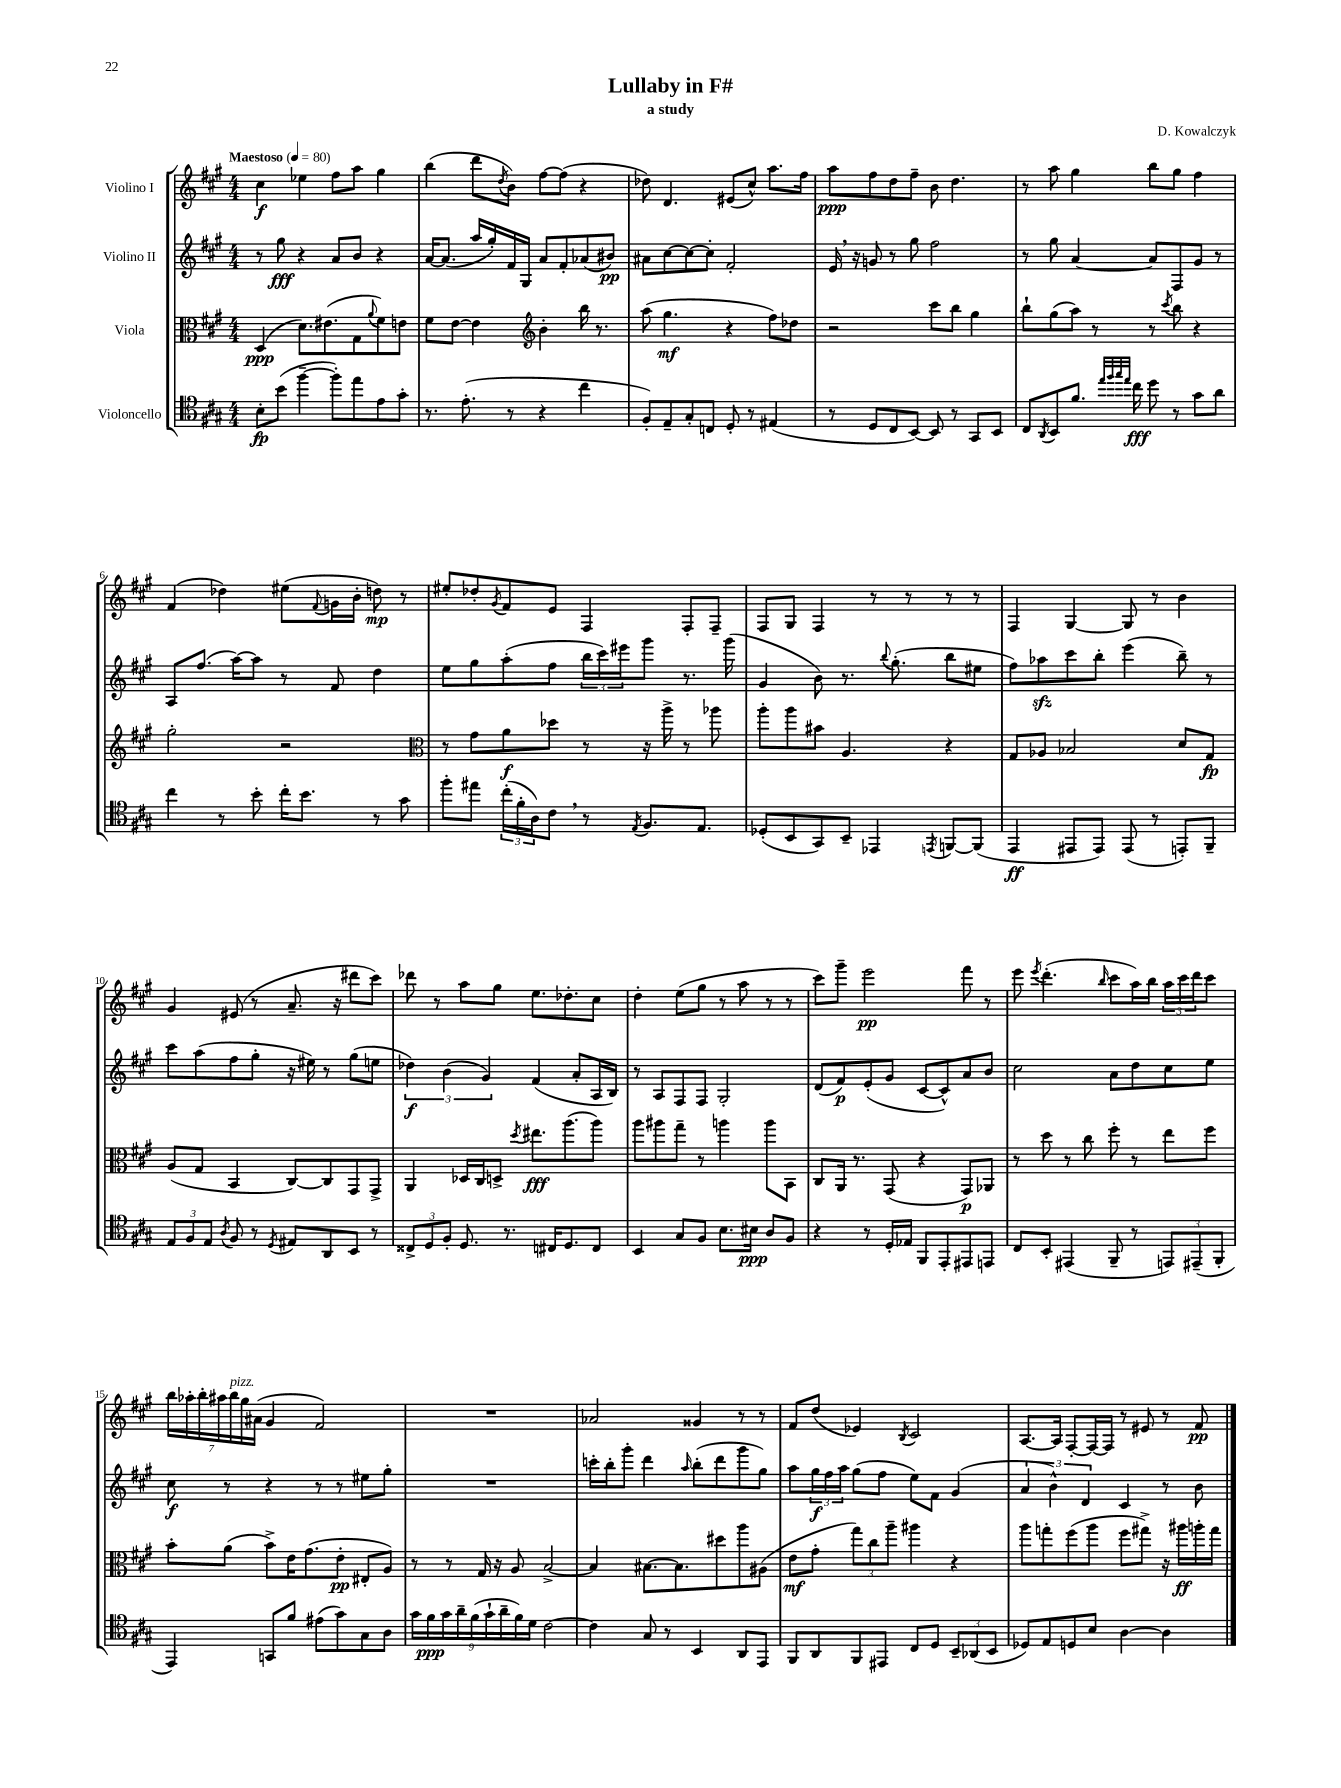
\header { title = "Lullaby in F#" composer = "D. Kowalczyk" subtitle = "a study" }
<<
\new StaffGroup <<
\new Staff = "s0" \with { instrumentName = "Violino I" } {
    \clef treble \key a \major \numericTimeSignature \time 4/4 \tempo "Maestoso" 4 = 80
    cis''4\f ees''4 fis''8 a''8 gis''4 |
    b''4( d'''8 \acciaccatura { d''8 } b'8) fis''8~ fis''8( r4 |
    des''8) d'4. eis'8( cis''8-^) a''8. fis''16 |
    a''8\ppp fis''8 d''8 fis''8-- b'8 d''4. |
    r8 a''8 gis''4 b''8 gis''8 fis''4 |
    fis'4( des''4) eis''8( \appoggiatura { fis'8 } g'16 b'16-. d''8\mp) r8 |
    eis''8-. des''8-. \acciaccatura { gis'8 } fis'8 e'8 fis4 fis8-. fis8-- |
    fis8 gis8 fis4 r8 r8 r8 r8 |
    fis4 gis4~ gis8 r8 b'4 |
    gis'4 eis'8( r8 a'8.-- r16 dis'''8 cis'''8) |
    des'''8 r8 a''8 gis''8 e''8. des''8.-. cis''8 |
    d''4-. e''8( gis''8 r8 a''8 r8 r8 |
    cis'''8) gis'''8-- e'''2\pp fis'''8 r8 |
    e'''8 \acciaccatura { e'''8 } d'''4.-.( \grace { b''16 } cis'''8 a''16) b''16 \tuplet 3/2 { a''16 cis'''16 d'''16 } cis'''8 |
    \tuplet 7/4 { b''16 aes''16-. b''16-. ais''16 b''16^\markup { \italic "pizz." } gis''16 ais'16( } gis'4 fis'2) |
    R1 |
    aes'2 gisis'4 r8 r8 |
    fis'8 d''8( ees'4) \acciaccatura { b8 } cis'2 |
    a8.~ a16 fis8~-. fis16~ fis16 r8 eis'8 r8 fis'8\pp \bar "|." |
}
\new Staff = "s1" \with { instrumentName = "Violino II" } {
    \clef treble \key a \major \numericTimeSignature \time 4/4
    r8 gis''8\fff r4 a'8 b'8 r4 |
    a'16~ a'8.( a''16 gis''16-.) fis'16 gis16 a'8 fis'8-. aes'8( bis'8\pp) |
    ais'8 cis''8~ cis''8~ cis''8-. fis'2-. |
    e'16 \breathe r16 g'8 r8 gis''8 fis''2 |
    r8 gis''8 a'4~ a'8 fis8 gis'8 r8 |
    a8 fis''8.( a''16~) a''8 r8 fis'8 d''4 |
    e''8 gis''8 a''8-.( fis''8 \tuplet 3/2 { b''16 cis'''16) eis'''16 } gis'''8 r8. gis'''16( |
    gis'4 b'8) r8. \appoggiatura { b''8 } gis''8.-.( b''8 eis''8 |
    fis''8) aes''8\sfz cis'''8 b''8-. e'''4( b''8--) r8 |
    cis'''8 a''8( fis''8 gis''8-. r16 eis''16) r8 gis''8( e''8 |
    \tuplet 3/2 { des''4\f) b'4( gis'4) } fis'4( a'8-. a16 b16) |
    r8 a8 fis8 fis8 gis2-. |
    d'8( fis'8\p) e'8-.( gis'8 cis'8~ cis'8-^) a'8 b'8 |
    cis''2 a'8 d''8 cis''8 e''8 |
    cis''8\f r8 r4 r8 r8 eis''8 gis''8-. |
    R1 |
    c'''16-. b''16-. gis'''8-. d'''4 \grace { a''16 } b''8-.( d'''8 gis'''8 gis''8) |
    a''8 \tuplet 3/2 { gis''16\f fis''16 a''16 } gis''8( fis''8 e''8) fis'8 gis'4( |
    \tuplet 3/2 { a'4 b'4-^) d'4 } cis'4 r8 b'8 \bar "|." |
}
\new Staff = "s2" \with { instrumentName = "Viola" } {
    \clef alto \key a \major \numericTimeSignature \time 4/4
    d4\ppp( d'8.) eis'8.( gis8 \appoggiatura { a'8 } fis'8) e'8 |
    fis'8 e'8~ e'4 \clef treble b'4-. b''16 r8. |
    a''8( gis''4.\mf r4 fis''8) des''8 |
    r2 cis'''8 b''8 gis''4 |
    b''8-! gis''8( a''8) r8 r8 \acciaccatura { cis'''8 } b''8 r4 |
    gis''2-. r2 |
    \clef alto r8 gis'8 a'8\f des''8 r8 r16 a''16-> r8 aes''8 |
    a''8-. a''8 bis'8 a4. r4 |
    gis8 aes8 bes2 d'8 gis8\fp |
    a8( gis8 b,4 cis8~) cis8 gis,8 gis,8-> |
    a,4 des16 cis16 d8-> \acciaccatura { d''8 } eis''8.\fff a''8.( a''8) |
    a''8 ais''8 gis''8-- r8 a''4 a''8 b,8 |
    cis8 a,16 r8. gis,8( r4 gis,8\p) aes,8 |
    r8 d''8 r8 cis''8 fis''8-. r8 e''8 fis''8 |
    b'8-. a'8( b'8->) e'16 gis'8.( e'8-.\pp eis8-. a8) |
    r8 r8 gis16 r16 a8 b2~-> |
    b4 bis8.~ bis8. dis''8 a''8 ais8( |
    e'8\mf gis'8-. \tuplet 3/2 { gis''8) cis''8 a''8-- } ais''4 r4 |
    a''8 g''8-. fis''8( a''8 fis''8 gis''8->) r16 ais''16\ff a''16-. gis''16 \bar "|." |
}
\new Staff = "s3" \with { instrumentName = "Violoncello" } {
    \clef tenor \key a \major \numericTimeSignature \time 4/4
    b8-.\fp b'8( fis''4~-- fis''8-.) e''8 e'8 gis'8-. |
    r8. e'8.-.( r8 r4 cis''4 |
    fis8-.) e8-- gis8-. c8 d8-. r8 eis4( |
    r8 d8 cis8 b,8~) b,8 r8 gis,8 b,8 |
    cis8 \acciaccatura { a,8 } b,8 fis'8. \grace { e''32 fis''32 gis''32 e''32 } cis''16\fff d''8 r8 gis'8 a'8 |
    cis''4 r8 b'8-. cis''16-. b'8. r8 gis'8 |
    fis''8-. eis''8 \tuplet 3/2 { cis''16-.( fis'16-. a16) } cis'8 \breathe r8 \acciaccatura { e8 } fis8. e8. |
    des8-.( b,8 gis,8) b,8-- ees,4 \acciaccatura { e,8 } f,8~ f,8( |
    e,4\ff eis,8 eis,8) eis,8( r8 e,8-.) fis,8-- |
    \tuplet 3/2 { e8 fis8 e8 } \acciaccatura { a8 } fis8 r8 \acciaccatura { d8 } eis8 a,8 b,8 r8 |
    \tuplet 3/2 { cisis8-> d8 fis8-. } d8. r8. cis16 d8. cis8 |
    b,4 gis8 fis8 b8. bis16\ppp a8 fis8 |
    r4 r8 d16-. ees16 fis,8 e,8-. eis,8 e,8 |
    cis8 b,8-. eis,4( fis,8-- r8 \tuplet 3/2 { e,8) eis,8--( fis,8-. } |
    e,4) g,8 fis'8 eis'8( gis'8) gis8 a8 |
    \tuplet 9/8 { gis'16 fis'16\ppp gis'16 a'16-- fis'16( gis'16-! a'16-- fis'16) d'16 } cis'2~ |
    cis'4 gis8 r8 b,4 a,8 e,8 |
    fis,8 a,8 fis,8 eis,8 cis8 d8 \tuplet 3/2 { b,8-- aes,8( b,8 } |
    des8) e8 d8 b8 a4~ a4 \bar "|." |
}
>>
>>
